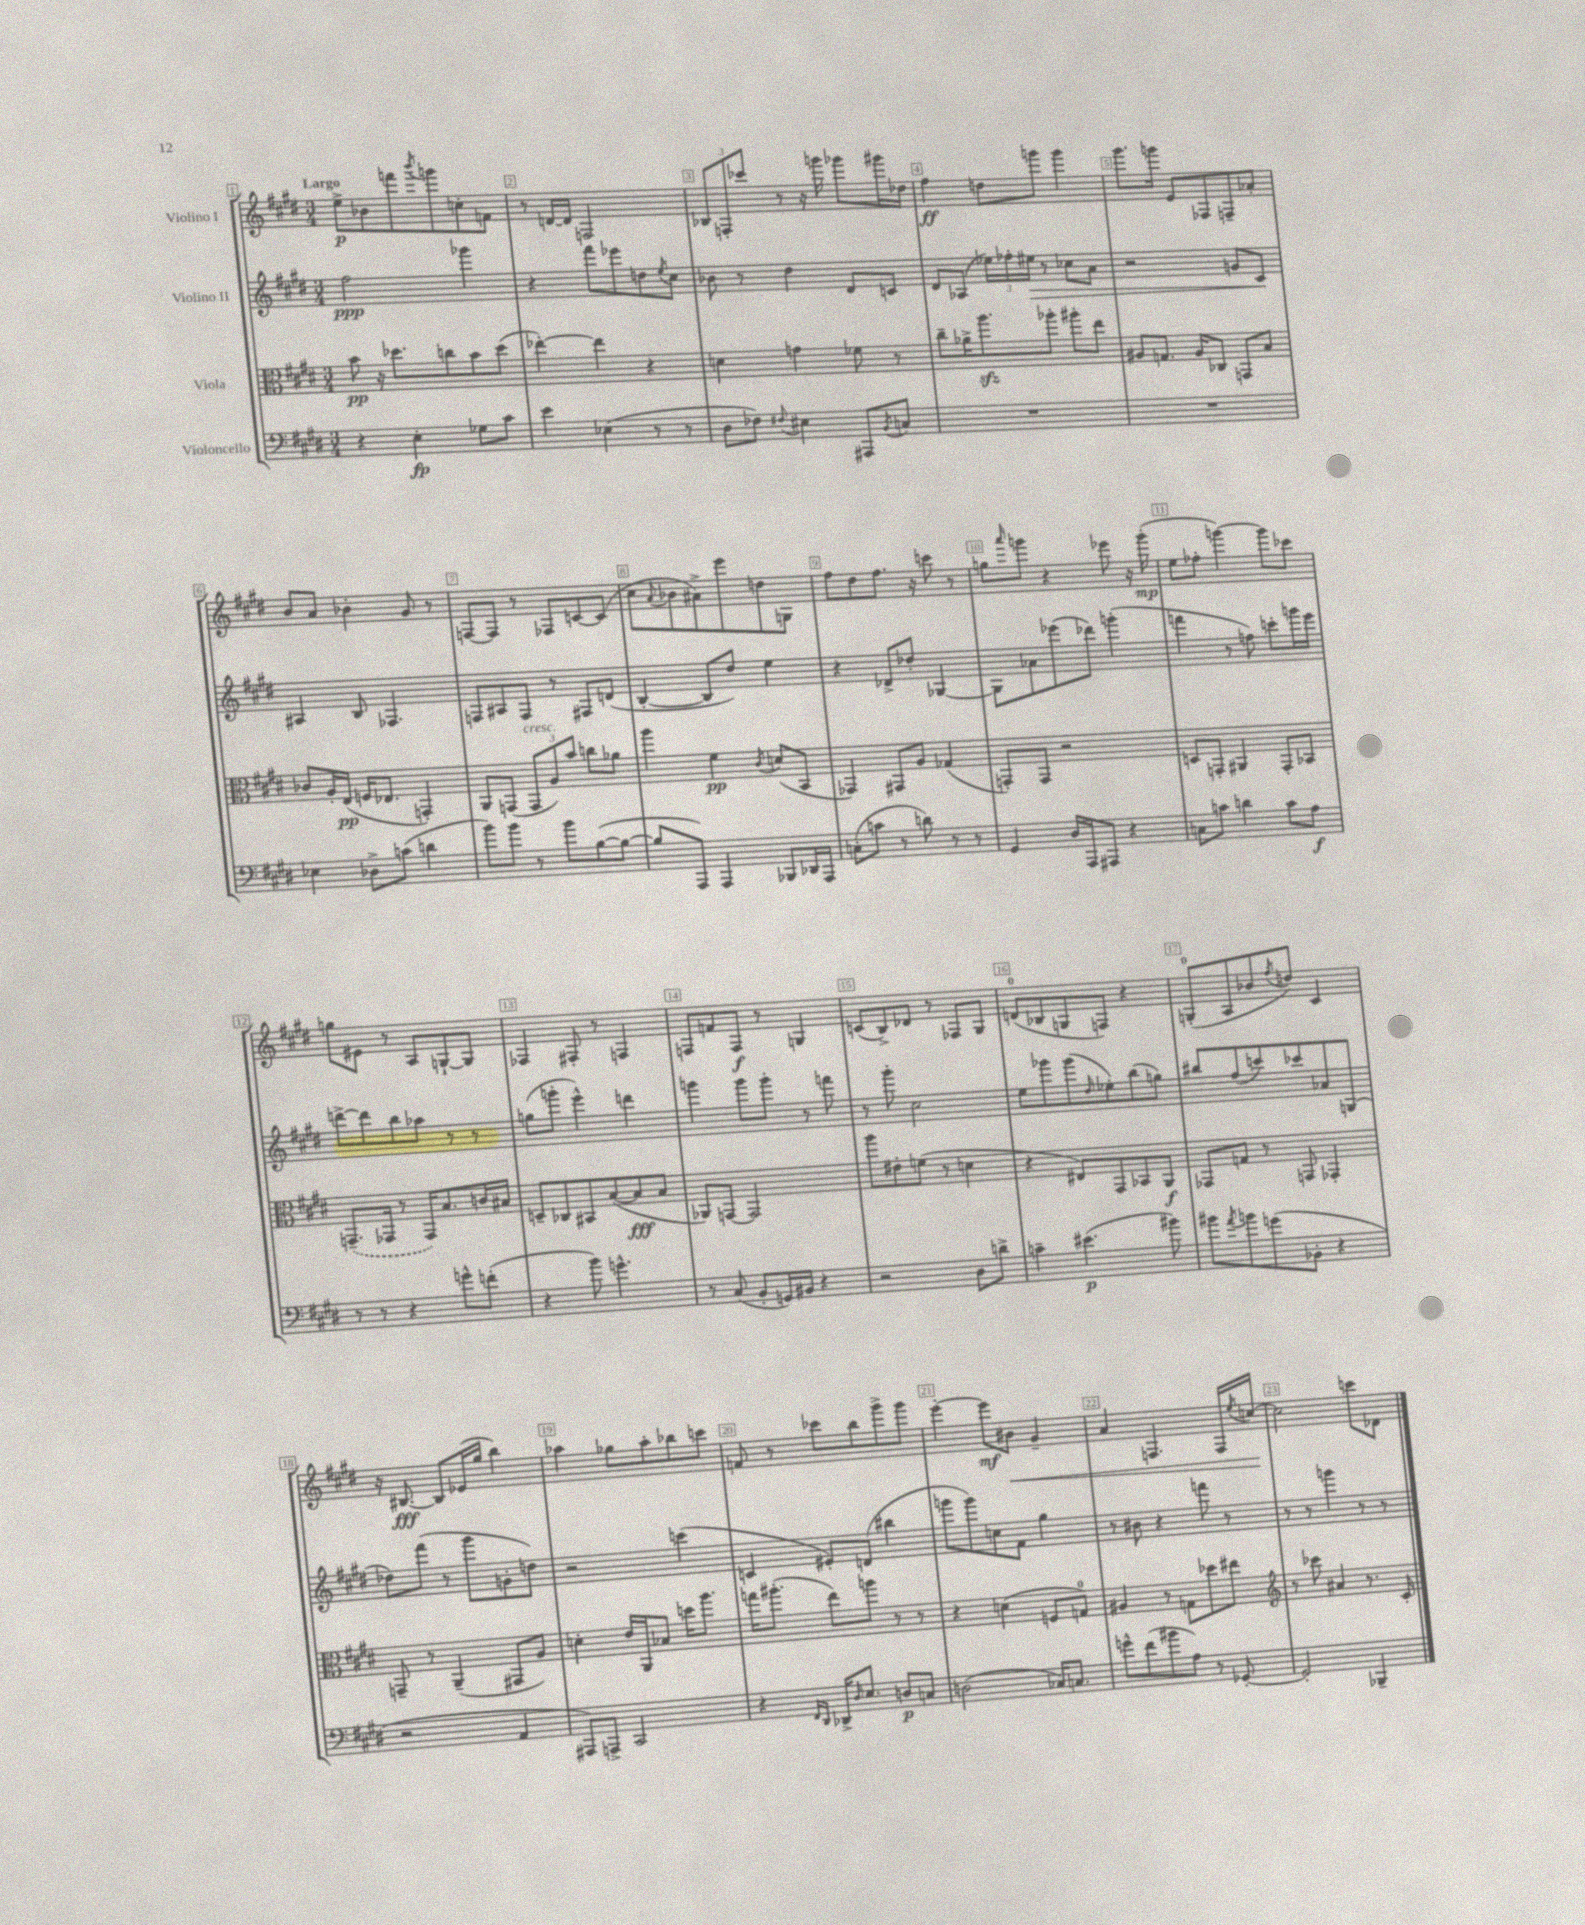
<<
\new StaffGroup <<
\new Staff = "s0" \with { instrumentName = "Violino I" } {
    \clef treble \key e \major \numericTimeSignature \time 3/4 \tempo "Largo"
    e''8->\p bes'8 f'''8 \acciaccatura { b'''8 } g'''8 c''8-. f'8 |
    r8 d'16~ d'16 f2 |
    \tuplet 3/2 { bes8 f8-. ces'''8 } r8 r16 g'''16 ges'''8 gis'''16 des''16 |
    fis''4\ff d''8 g'''8 g'''4 |
    gis'''8. g'''16 e'8 fes8 f8-- aes'8-. |
    b'8 a'8 bes'4-. gis'8 r8 |
    f8~ f8 r8 fes8 c'8~ c'8( |
    cis''8 \appoggiatura { a'8 } bes'8 ais'8->) e'''8 d''8 g8 |
    fis''8 dis''8 fis''8. r16 c'''8 r8 |
    g''8 \grace { a'''16 } g'''8 r4 ees'''8 r16 g'''16-.\mp( |
    e''8 fes''8-. g'''4~) g'''8 ces'''8 |
    g''8 eis'8 r8 a8 g8~-! g8 |
    fes4 fis8-. r8 f4 |
    f8 f'8 f8\f r8 g4 |
    c'8( b8->) des'8 r8 fes8 gis8 |
    d'8-0( bes8 g8 f8) r4 |
    g8-0-.( a8 bes'8 \acciaccatura { fis''8 } d''8) cis'4 |
    r16 bis8.~\fff bis8 ees'16( gis''16 b''4) |
    aes''4 ges''8 aes''8-. bes''8 c'''8 |
    f'8 r8 ces'''8 b''8 gis'''8-> gis'''8 |
    e'''4~-. e'''8\mf bis'8\< gis'4-- |
    a'4 f4. f16 \acciaccatura { e''8 } c''16~\! |
    c''2 c'''8 des'8 \bar "|." |
}
\new Staff = "s1" \with { instrumentName = "Violino II" } {
    \clef treble \key e \major \numericTimeSignature \time 3/4
    fis''2\ppp ges'''4 |
    r4 fis'''8 ees'''8 d''8 \acciaccatura { e''8 } cis''8 |
    bes'8 r8 dis''4 dis'8 c'8 |
    dis'8 aes8( \tuplet 3/2 { ees''16) fes''16-. eis''16\> } r8 ces''8 a'8 |
    r2 g'8 cis'8\! |
    ais4 b8 fes4. |
    f8 ais8 f8 r8 fis8 d'8( |
    b4~-. b8 dis''8) e''4 |
    r4 des'8-> des''8-. ges4~ |
    ges8 aes'8 ees'''8( des'''8) g'''4-.( |
    f'''4 r8 f''8) c'''8-. g'''16 e'''16 |
    d'''8~-> d'''8 b''8 aes''8 r8 r8 |
    g''8( g'''8-. e'''4-^) d'''4 |
    g'''4 g'''8 g'''8-. r8 f'''8 |
    r8 gis'''8-. cis''2 |
    e''8 ges'''8 ges'''8( \grace { dis''16 } ees''8-.) b''8( g''8) |
    bis''8 fis''8( c'''8) ces'''8 aes'8 g8( |
    des''8) fis'''8( r8 gis'''8 g'8-. d''8) |
    r2 c'''4( |
    c'4 eis'8-.) d'8( bis''4 |
    g'''8 g'''8) c''8 fis'8 gis''4 |
    r8 bis'8 r4 f'''8 r8 |
    r8 r8 g'''4 r8 r8 \bar "|." |
}
\new Staff = "s2" \with { instrumentName = "Viola" } {
    \clef alto \key e \major \numericTimeSignature \time 3/4
    b'8\pp r16 des''8. c''8 b'8 des''8( |
    ees''4~-.) ees''4 r4 |
    d'4 g'4 fes'8 r8 |
    cis''8-- aes'16-> a''8.\sfz aes''8-. ais''8-. e''8 |
    ais8 g8. ais16 ces8 g,8 b8 |
    ces'8 a16-. e16\pp( f16 ees8. g,4-.) |
    a,8 g,8( \tuplet 3/2 { g,8^\markup { \italic "cresc." } a8) b'8 } c''8 aes'8 |
    a''4 fis'4\pp \acciaccatura { cis'8 } d'8( b,8 |
    ges,4) gis,8 a8 ges4( |
    g,8-.) g,8 r2 |
    d8 g,8-. ais,4 g,8-. bes,8 |
    \once \slurDashed g,8.--( ges,16 r8 ges,16) b8. c'16 bis16 |
    d8-- ces8 bis,8 b8~( b8\fff b8 |
    aes,8) g,8~ g,2 |
    a''8 eis'8-. f'8( r8 d'4 |
    r4 eis8) gis,8 bes,8 a,8\f |
    ges,8 g8 r8 g,8 ges,4-. |
    g,8-- r8 a,4--( gis,8 a8) |
    d'4-. e'16 a,16 bes8 d''16 a''8. |
    g''16 ais''8.-.( e''8) a''8 r8 r8 |
    r4 d'4( f8 g8-0) |
    ais4 r8 g8 des''8 eis''8 |
    \clef treble r8 ces'''8 ais'4 r8. cis'16-. \bar "|." |
}
\new Staff = "s3" \with { instrumentName = "Violoncello" } {
    \clef bass \key e \major \numericTimeSignature \time 3/4
    r4 e4-.\fp ges8 cis'8 |
    e'4 ees4( r8 r8 |
    dis8 fes8) \appoggiatura { fis8 } eis4 ais,,8 \acciaccatura { b,8 } c8 |
    R2. |
    R2. |
    ees4 des8-> c'8( d'4 |
    b'8) b'8 r8 b'8 b8~( b8~ |
    b8 a,,8) a,,4 bes,,8 des,16 a,,16 |
    c8-.( c'8 r8 d'8) r8 r8 |
    gis,4 dis16 a,,16 ais,,8 r4 |
    c8 c'8 d'4 c'8 a8\f |
    r8 r8 r4 g'8-^ f'8-.( |
    r4 b'8) g'4.-^ |
    r8 cis8( b,8-. g,16) bis,16 r4 |
    r2 dis8 d'8-> |
    c'4-- eis'4.\p( bis'8) |
    bis'8 \acciaccatura { a'8 } b'8 g'8( bes,8-. r4 |
    r2 a,4 |
    ais,,8) a,,8-> cis,2 |
    r4 \grace { fis,16 dis,16 } des,16-> \grace { dis16 } e8. d8\p c8 |
    d2( ces16) c8. |
    g'8-^ fis'8( bis'8 a8) r8 ges,8~-. |
    ges,2-. bes,,4-- \bar "|." |
}
>>
>>
\layout { \context { \Score \override BarNumber.break-visibility = ##(#f #t #t) barNumberVisibility = #all-bar-numbers-visible \override BarNumber.stencil = #(make-stencil-boxer 0.1 0.3 ly:text-interface::print) } }
